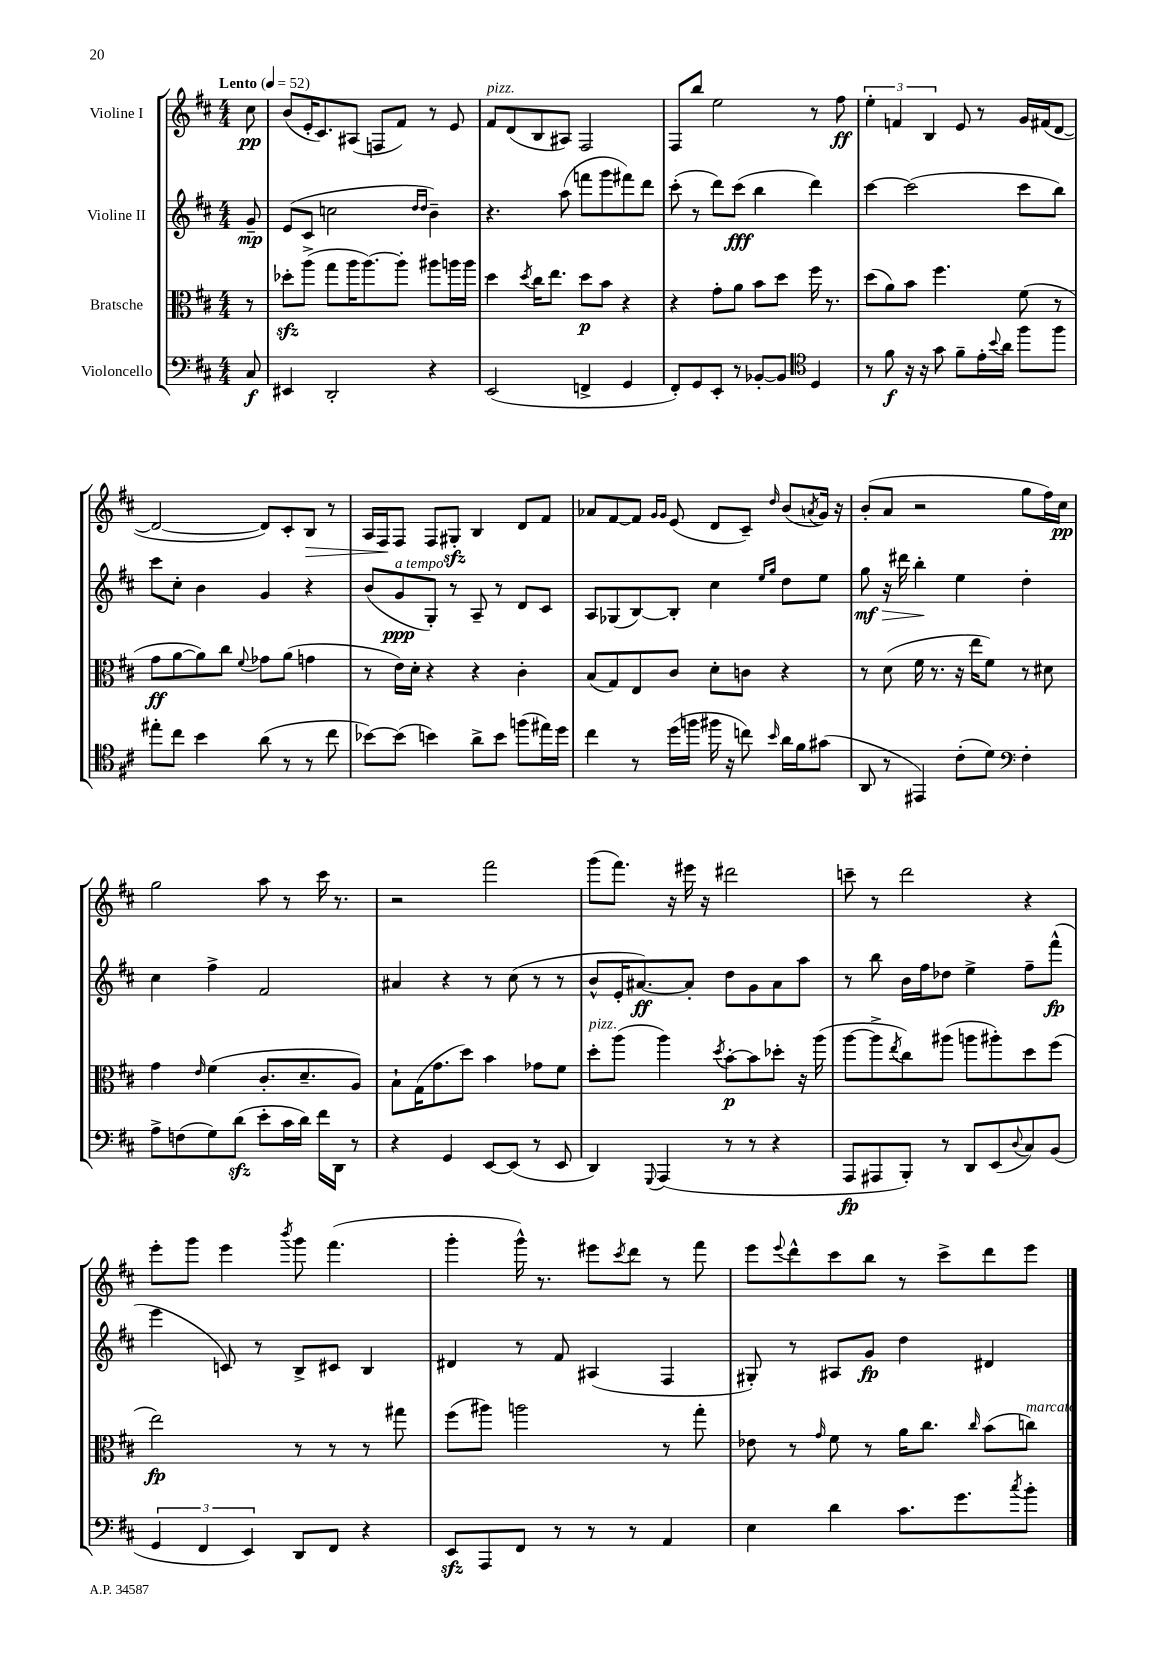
<<
\new StaffGroup <<
\new Staff = "s0" \with { instrumentName = "Violine I" } {
    \clef treble \key d \major \numericTimeSignature \time 4/4 \partial 8 \tempo "Lento" 4 = 52
    cis''8\pp |
    b'8( e'16-. cis'8.) ais8( f8 fis'8) r8 e'8 |
    fis'8^\markup { \italic "pizz." } d'8( b8 ais8) fis2 |
    fis8 b''8 e''2 r8 fis''8\ff |
    \tuplet 3/2 { e''4-. f'4 b4 } e'8 r8 g'16 fis'16( d'8~ |
    d'2~ d'8) cis'8-. b8\> r8 |
    a16 fis16\! fis8 fis8 gis8-.\sfz b4 d'8 fis'8 |
    aes'8 fis'8~ fis'8 \grace { g'16 g'16 } e'8( d'8 cis'8--) \grace { d''16 } b'8( \acciaccatura { a'8 } g'16) r16 |
    b'8-.( a'8 r2 g''8 fis''16) cis''16\pp |
    g''2 a''8 r8 cis'''16 r8. |
    r2 fis'''2 |
    g'''8( fis'''8.) r16 eis'''16 r16 dis'''2 |
    c'''8-- r8 d'''2 r4 |
    e'''8-. g'''8 e'''4 \acciaccatura { b'''8 } g'''8 fis'''4.( |
    g'''4-. g'''16-^) r8. eis'''8 \acciaccatura { cis'''8 } d'''8 r8 fis'''8 |
    e'''8 \appoggiatura { e'''8 } d'''8-^ cis'''8 b''8 r8 cis'''8-> d'''8 e'''8 \bar "|." |
}
\new Staff = "s1" \with { instrumentName = "Violine II" } {
    \clef treble \key d \major \numericTimeSignature \time 4/4 \partial 8
    g'8--\mp |
    e'8( cis'8 c''2 \grace { d''16 d''16 } b'4--) |
    r4. a''8( f'''8 g'''8 fis'''8) d'''8 |
    cis'''8-.( r8 d'''8) cis'''8\fff( b''4 d'''4) |
    cis'''4~ cis'''2( cis'''8 b''8) |
    cis'''8 cis''8-. b'4 g'4 r4 |
    b'8( g'8\ppp^\markup { \italic "a tempo" } g8-.) r8 a8-- r8 d'8 cis'8 |
    a8 ges8( b8~) b8-. cis''4 \grace { e''16 g''16 } d''8 e''8 |
    g''8\mf\> r16 dis'''16 b''4-.\! e''4 d''4-. |
    cis''4 fis''4-> fis'2 |
    ais'4 r4 r8 cis''8( r8 r8 |
    b'8-^ e'16-. ais'8.~\ff) ais'8-. d''8 g'8 ais'8 a''8 |
    r8 b''8 b'16 fis''16 des''8 e''4-> fis''8-- fis'''8-^\fp( |
    e'''4 c'8) r8 b8-> cis'8 b4 |
    dis'4 r8 fis'8 ais4( fis4 |
    gis8-.) r8 ais8 g'8\fp d''4 dis'4 \bar "|." |
}
\new Staff = "s2" \with { instrumentName = "Bratsche" } {
    \clef alto \key d \major \numericTimeSignature \time 4/4 \partial 8
    r8 |
    des''8-.\sfz a''8->( g''8 a''16 a''8.~) a''8-. ais''8 a''16 a''16 |
    d''4 \acciaccatura { d''8 } cis''16 e''8. d''8\p b'8 r4 |
    r4 g'8-. a'8 b'8 d''8 fis''16 r8. |
    d''8( a'8) b'8 fis''4. fis'8( r8 |
    g'8\ff a'8~ a'8) cis''8 \appoggiatura { fis'8 } ges'8 a'8( g'4 |
    r8 e'16) d'16-. r4 r4 cis'4-. |
    b8( g8) e8 cis'8 d'8-. c'8 r4 |
    r8 d'8( fis'16 r8. r16 e''16 fis'8) r8 dis'8 |
    g'4 \grace { e'16 } fis'4( cis'8.-. d'8.-- a8) |
    b8-! g16( g'8. d''8) b'4 ges'8 fis'8 |
    d''8-.^\markup { \italic "pizz." } a''8( a''4) \acciaccatura { d''8 } b'8~-.\p b'8 des''8-. r16 a''16( |
    a''8~ a''8-> \acciaccatura { e''8 } cis''8) ais''8( a''8 ais''8-.) d''8 fis''8( |
    e''2\fp) r8 r8 r8 gis''8 |
    fis''8( ais''8) a''2 r8 g''8-. |
    ees'8 r8 \grace { g'16 } fis'8 r8 a'16 cis''8. \grace { cis''16 } b'8( c''8^\markup { \italic "marcato" }) \bar "|." |
}
\new Staff = "s3" \with { instrumentName = "Violoncello" } {
    \clef bass \key d \major \numericTimeSignature \time 4/4 \partial 8
    cis8\f |
    eis,4 d,2-. r4 |
    e,2( f,4-> g,4 |
    fis,8-.) g,8 e,8-. r8 bes,8~-. bes,8 \clef tenor d4 |
    r8 fis'8\f r16 r16 g'8 fis'8-- e'16-. \appoggiatura { b'8 } a'16 fis''8 fis''8 |
    eis''8-. cis''8 b'4 a'8( r8 r8 cis''8 |
    bes'8~) bes'8( b'4) a'8-> b'8 f''8( eis''16) d''16 |
    cis''4 r8 d''16( f''16 fis''16 r16 c''8) \grace { b'16 } a'16 fis'16 gis'8( |
    a,8 r8 eis,4) cis'8-.( d'8) \clef bass fis4-. |
    a8-> f8( g8) d'8\sfz( e'8-. cis'16 d'16) fis'16 d,16 r8 |
    r4 g,4 e,8~ e,8( r8 e,8 |
    d,4) \appoggiatura { g,,8 } a,,4( r8 r8 r4 |
    a,,8\fp ais,,8 b,,8-.) r8 d,8 e,8( \appoggiatura { d8 } cis8) b,8( |
    \tuplet 3/2 { g,4 fis,4 e,4) } d,8 fis,8 r4 |
    e,8\sfz a,,8 fis,8 r8 r8 r8 a,4 |
    e4 d'4 cis'8. g'8. \acciaccatura { cis''8 } b'8-. \bar "|." |
}
>>
>>
\layout { \context { \Score \remove "Bar_number_engraver" } }
